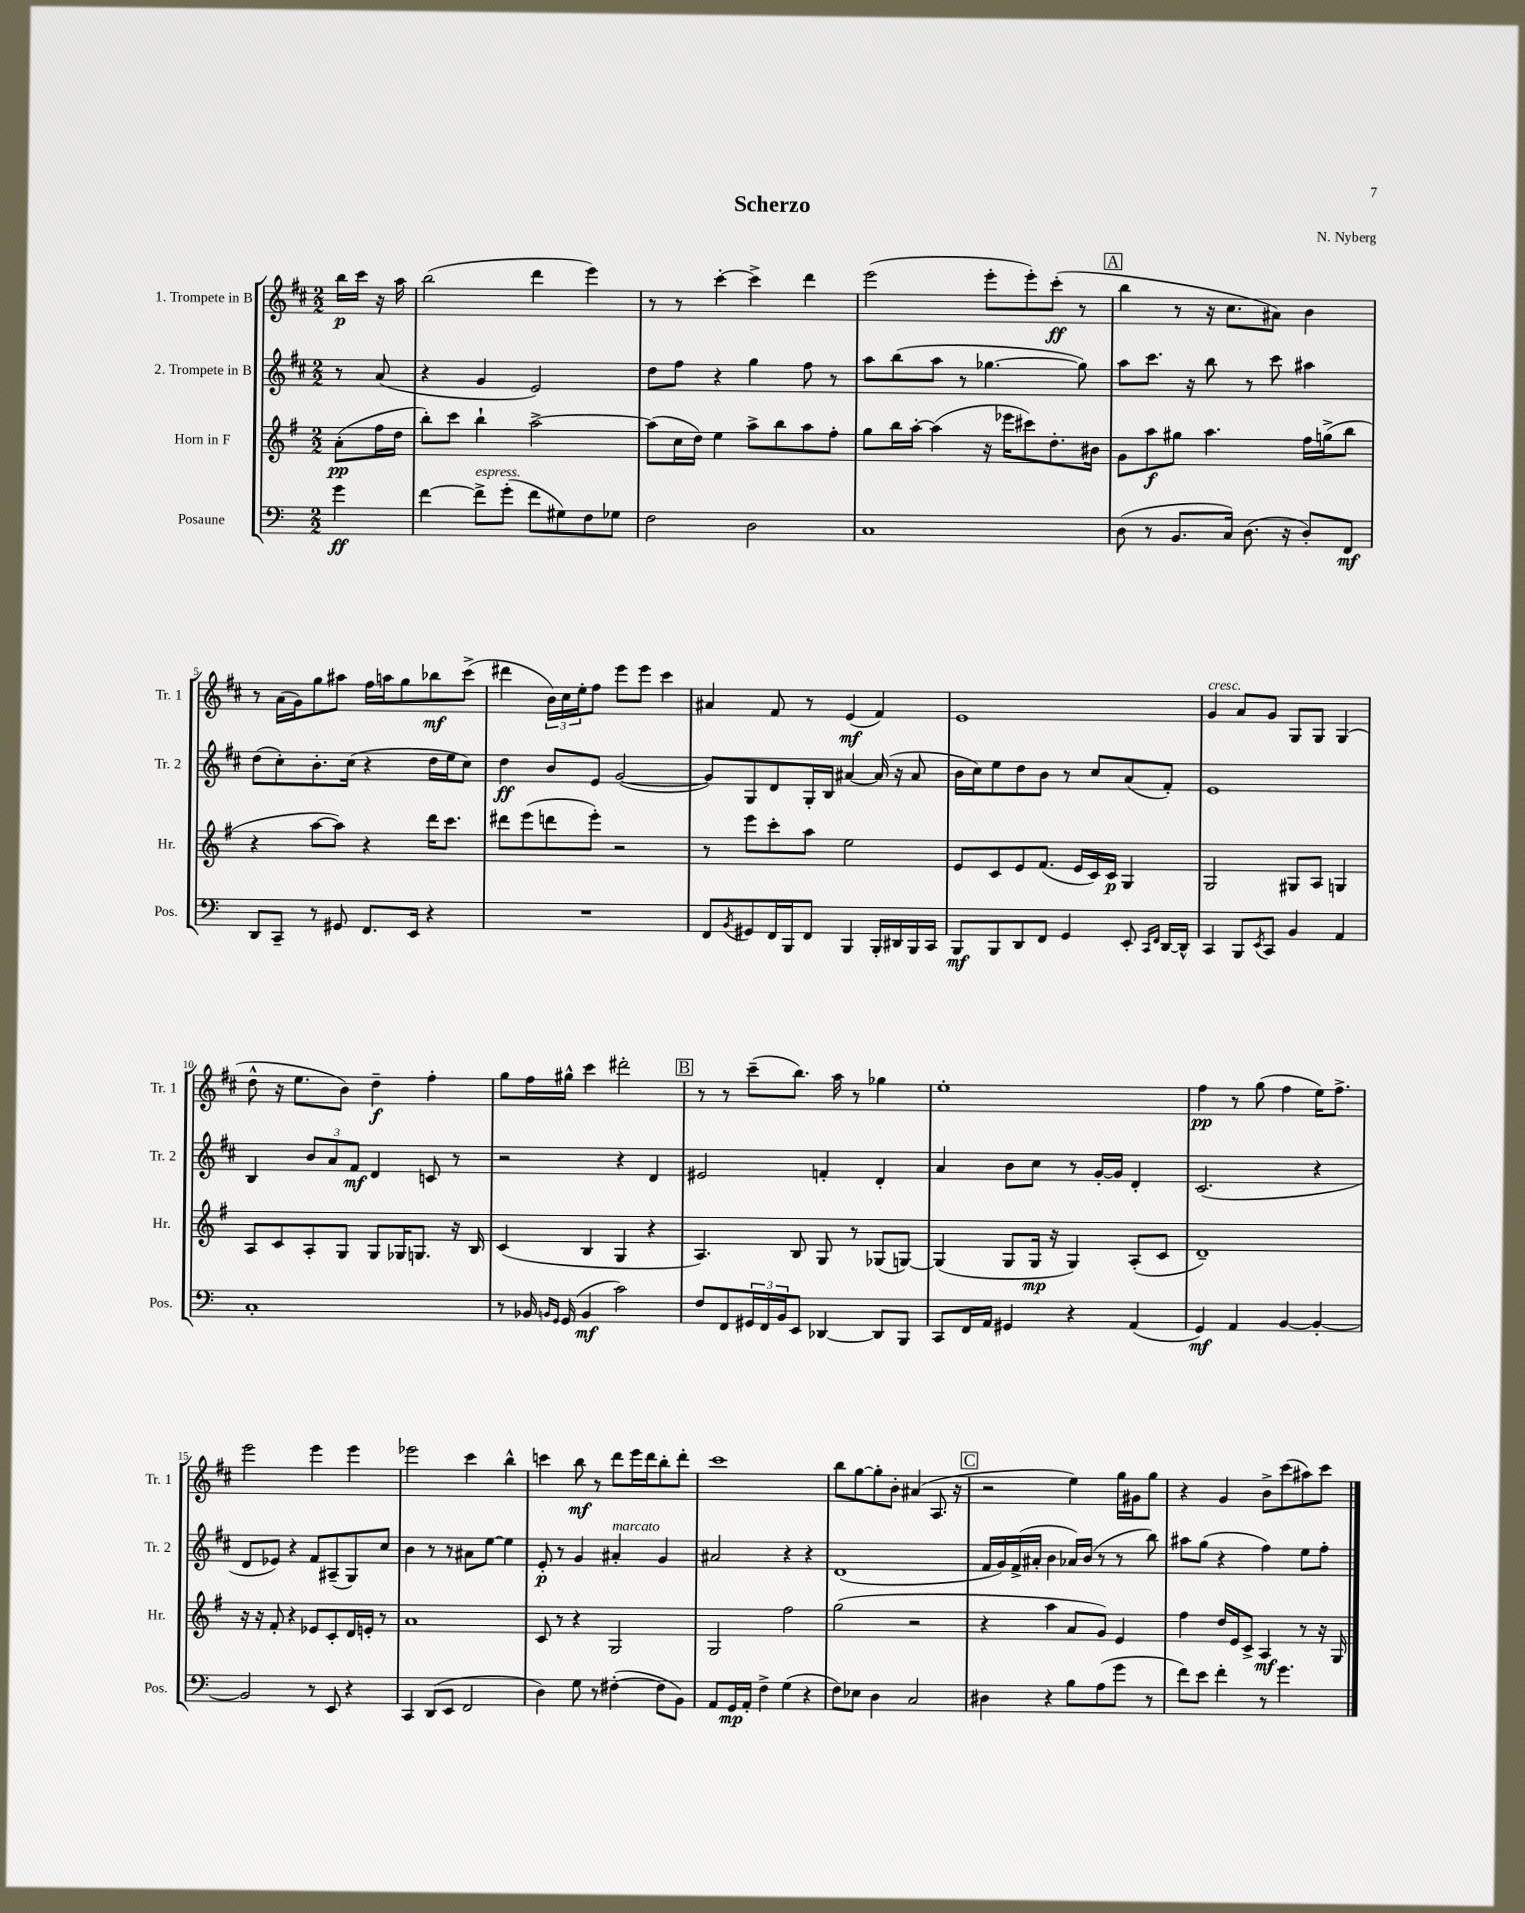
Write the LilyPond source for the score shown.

\header { title = "Scherzo" composer = "N. Nyberg" }
<<
\new StaffGroup <<
\new Staff = "s0" \with { instrumentName = "1. Trompete in B" shortInstrumentName = "Tr. 1" } {
    \clef treble \key d \major \numericTimeSignature \time 2/2 \partial 4
    b''16\p cis'''16 r16 a''16 |
    b''2( d'''4 e'''4) |
    r8 r8 cis'''4~-. cis'''4-> d'''4 |
    e'''2( e'''8-. e'''8-.) cis'''8-.\ff( r8 |
    \mark \markup { \box "A" } b''4 r8 r16 cis''8. ais'8) b'4 |
    r8 a'16( g'16) g''8 ais''8 fis''16 a''16 g''8 bes''8\mf cis'''8->( |
    dis'''4 \tuplet 3/2 { b'16) cis''16 e''16-. } fis''8 e'''8 e'''8 cis'''4 |
    ais'4 fis'8 r8 e'4\mf( fis'4) |
    e'1 |
    g'4^\markup { \italic "cresc." } a'8 g'8 g8 g8 g4( |
    d''8-^ r16 e''8. b'8) d''4--\f fis''4-. |
    g''8 fis''16 gis''16-^ cis'''4 dis'''2-. |
    \mark \markup { \box "B" } r8 r8 cis'''8--( b''8.) a''16 r8 ges''4 |
    e''1-. |
    fis''4\pp r8 g''8( fis''4 e''16) fis''8.-> |
    e'''2 e'''4 e'''4 |
    ees'''2 cis'''4 b''4-^ |
    c'''4 b''8\mf r8 d'''8 e'''16 d'''16 b''8-. d'''8-. |
    cis'''1 |
    b''8 g''8~ g''8-. b'8-. ais'4( a8. r16 |
    \mark \markup { \box "C" } r2 e''4) g''16 gis'16 g''8 |
    r4 g'4 b'8-> cis'''8( ais''8) cis'''8 \bar "|." |
}
\new Staff = "s1" \with { instrumentName = "2. Trompete in B" shortInstrumentName = "Tr. 2" } {
    \clef treble \key d \major \numericTimeSignature \time 2/2 \partial 4
    r8 a'8( |
    r4 g'4 e'2) |
    d''8 fis''8 r4 g''4 fis''8 r8 |
    a''8 b''8( a''8 r8 ges''4.~ ges''8) |
    \mark \markup { \box "A" } a''8 cis'''8. r16 b''8 r8 cis'''8 ais''4 |
    d''8( cis''8-.) b'8.-. cis''16( r4 d''16 e''16 cis''8) |
    d''4\ff b'8 e'8 g'2~( |
    g'8) g8 d'8 g16-. b16 ais'4~ ais'16( r16 ais'8 |
    b'16 cis''16) e''8 d''8 b'8 r8 cis''8 a'8( fis'8-.) |
    e'1 |
    b4 \tuplet 3/2 { b'8 a'8 fis'8\mf } d'4 c'8 r8 |
    r2 r4 d'4 |
    \mark \markup { \box "B" } eis'2 f'4-. d'4-. |
    a'4 b'8 cis''8 r8 g'16~-. g'16 d'4-. |
    cis'2.( r4 |
    d'8 ees'8) r4 fis'8 ais8--( g8) cis''8 |
    b'4 r8 r8 ais'8 e''8~ e''4 |
    e'8-.\p r8 g'4 ais'4-.^\markup { \italic "marcato" } g'4 |
    ais'2 r4 r4 |
    d'1( |
    \mark \markup { \box "C" } fis'16 g'16) fis'16->( ais'16-. b'4 aes'16) b'16( r8 r8 b''8) |
    ais''8 g''8( r4 fis''4) e''8 fis''8-. \bar "|." |
}
\new Staff = "s2" \with { instrumentName = "Horn in F" shortInstrumentName = "Hr." } {
    \clef treble \key g \major \numericTimeSignature \time 2/2 \partial 4
    a'8-.\pp( fis''16 d''16 |
    b''8-.) c'''8 b''4-! a''2~-> |
    a''8( c''16 d''16) e''4 a''8-> b''8 a''8 fis''8-. |
    g''8 b''16 a''16~-. a''4( r16 ees'''16 cis'''8) d''8.-. bis'16 |
    \mark \markup { \box "A" } g'8 a''8\f gis''8 a''4. fis''16 g''16->( b''8 |
    r4 a''8~ a''8) r4 d'''16 c'''8. |
    dis'''8 e'''8( d'''8 e'''8-.) r2 |
    r8 e'''8 c'''8-. a''8 e''2 |
    e'8 c'8 e'8 fis'8.( e'16 c'16) c'16\p g4 |
    g2 gis8 a8 g4 |
    a8 c'8 a8-. g8 g8 ges16 g8. r16 b16 |
    c'4( b4 g4 r4 |
    \mark \markup { \box "B" } a4.) b8 g8 r8 ges8( g8~) |
    g4( g8 g16\mp r16 g4) a8-.( c'8 |
    d'1--) |
    r16 r16 fis'8-. r4 ees'8 c'8-. d'16 e'16-. r8 |
    a'1 |
    c'8 r8 r4 g2 |
    g2 fis''2 |
    g''2( r2 |
    \mark \markup { \box "C" } r4 a''4 a'8 g'8) e'4 |
    fis''4 d''16 e'16 c'8-> a4\mf r8 r16 g16 \bar "|." |
}
\new Staff = "s3" \with { instrumentName = "Posaune" shortInstrumentName = "Pos." } {
    \clef bass \key c \major \numericTimeSignature \time 2/2 \partial 4
    g'4\ff |
    f'4~ f'8->^\markup { \italic "espress." } g'8-.( f'8 gis8) f8 ges8 |
    f2 d2 |
    c1 |
    \mark \markup { \box "A" } d8( r8 b,8. c16) d8.( r16 d8-.) f,8\mf |
    d,8 c,8-- r8 gis,8 f,8. e,16 r4 |
    R1 |
    f,8 \acciaccatura { b,8 } gis,8 f,16 b,,16 f,8 b,,4 b,,16-. dis,16 b,,16 c,16 |
    b,,8\mf b,,8 d,8 f,8 g,4 e,8-. \grace { c,16 f,16 } d,16~ d,16-^ |
    c,4 b,,8 \acciaccatura { e,8 } c,8 b,4 a,4 |
    c1-. |
    r8 bes,16 \grace { b,16 g,16 } g,16( b,4\mf c'2) |
    \mark \markup { \box "B" } f8 f,8 \tuplet 3/2 { gis,16 f,16 b,16 } e,8 des,4~ des,8 b,,8 |
    c,8 f,16 a,16 gis,4 r4 a,4( |
    g,4\mf) a,4 b,4~ b,4~-. |
    b,2 r8 e,8 r4 |
    c,4 d,8( e,8 f,2 |
    d4) g8 r8 fis4~-.( fis8 b,8) |
    a,8 g,16\mp a,16-. f4-> g4( r4 |
    f8) ees8 d4 c2 |
    \mark \markup { \box "C" } dis4 r4 b8 a8( g'8 r8 |
    f'8) e'8 f'4-. r8 g'4. \bar "|." |
}
>>
>>
